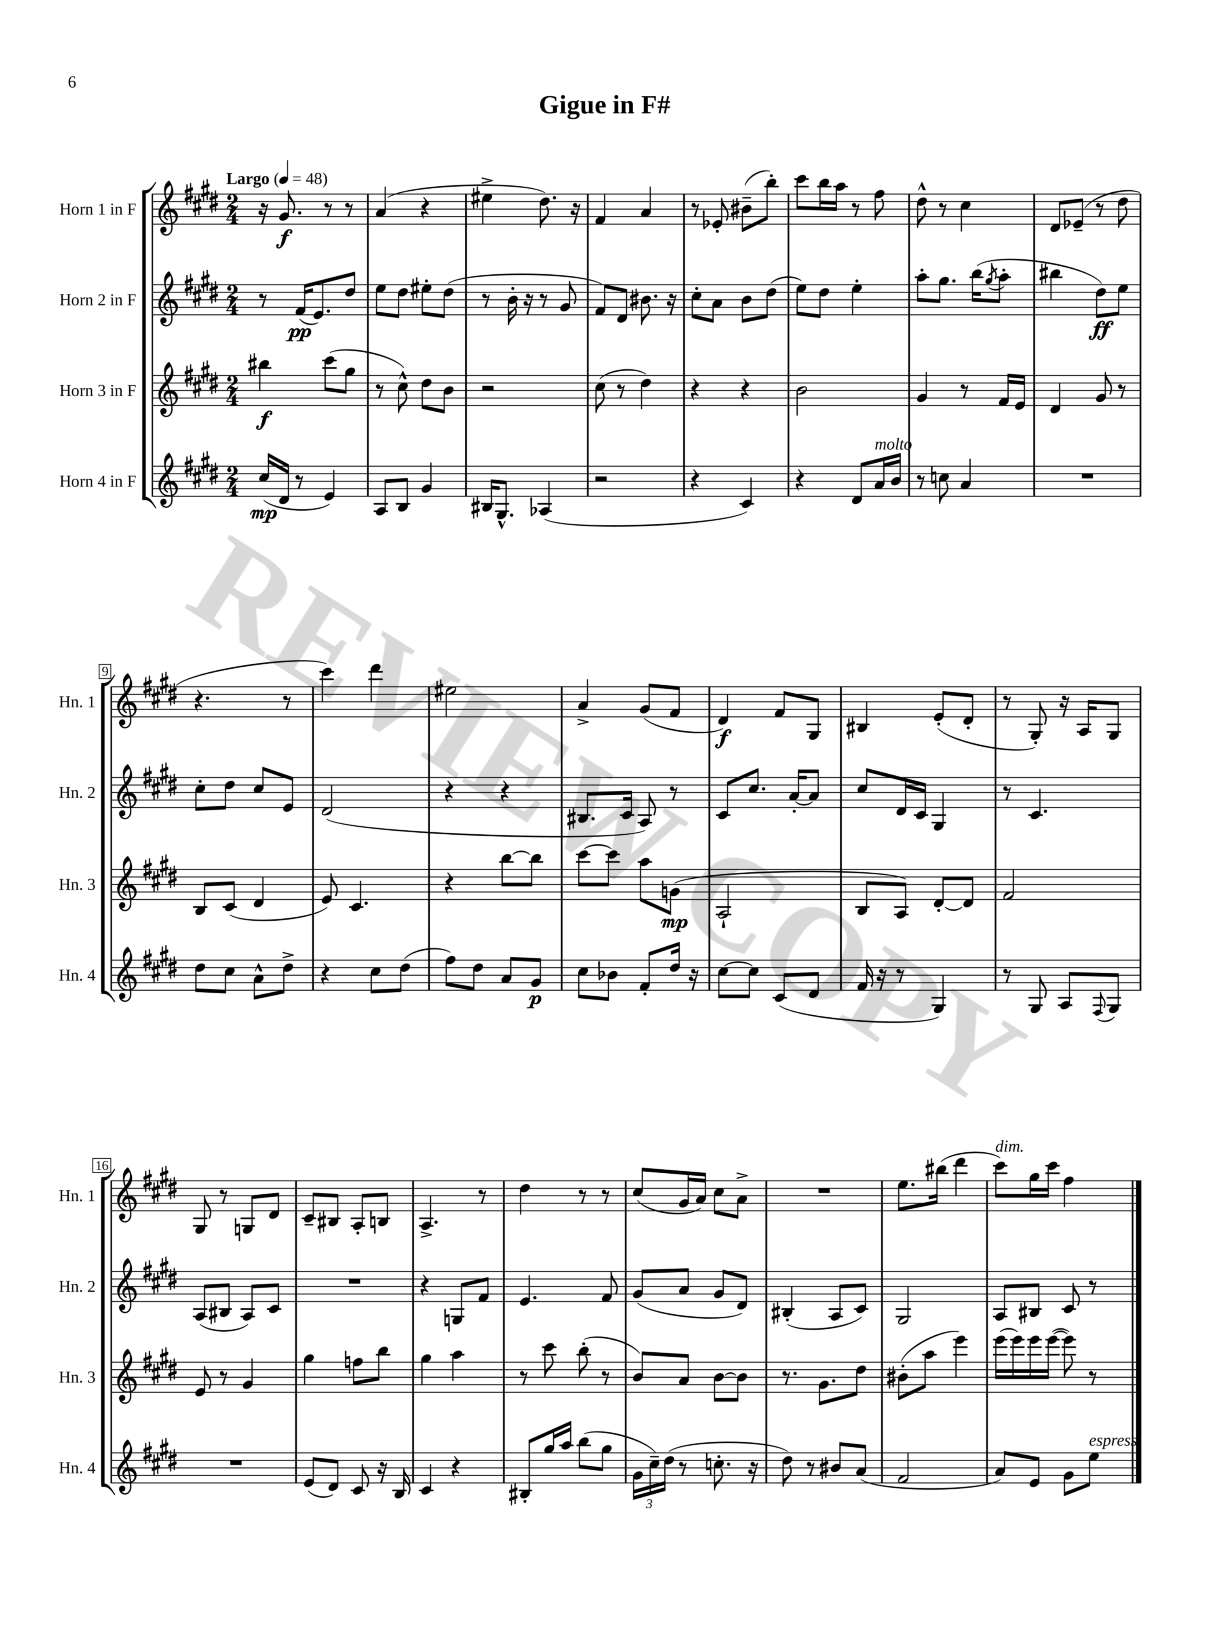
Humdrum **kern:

**kern	**dynam	**kern	**dynam	**kern	**dynam	**kern	**dynam
*part4	*part4	*part3	*part3	*part2	*part2	*part1	*part1
*staff4	*staff4	*staff3	*staff3	*staff2	*staff2	*staff1	*staff1
*I"Horn 4 in F	*	*I"Horn 3 in F	*	*I"Horn 2 in F	*	*I"Horn 1 in F	*
*I'Hn. 4	*	*I'Hn. 3	*	*I'Hn. 2	*	*I'Hn. 1	*
*clefG2	*	*clefG2	*	*clefG2	*	*clefG2	*
*k[f#c#g#d#]	*	*k[f#c#g#d#]	*	*k[f#c#g#d#]	*	*k[f#c#g#d#]	*
*M2/4	*	*M2/4	*	*M2/4	*	*M2/4	*
*MM48	*	*MM48	*	*MM48	*	*MM48	*
=1	=1	=1	=1	=1	=1	=1	=1
!	!	!	!	!	!	!LO:TX:a:B:t=Largo	!
(16cc#/LL	mp	4bb#X\	f	8r	.	16r	.
16d#/JJ	.	.	.	.	.	8.g#/	f
8r	.	.	.	(16f#/KL	pp	.	.
.	.	.	.	8.e/)	.	.	.
4e/)	.	(8ccc#\L	.	.	.	8r	.
.	.	8gg#\J	.	8dd#/J	.	8r	.
=2	=2	=2	=2	=2	=2	=2	=2
8A/L	.	8r	.	8ee\L	.	(4a/	.
8B/J	.	8cc#^^\)	.	8dd#\J	.	.	.
4g#/	.	8dd#\L	.	8ee#X'\L	.	4r	.
.	.	8b\J	.	(8dd#\J	.	.	.
=3	=3	=3	=3	=3	=3	=3	=3
16B#X/KL	.	2r	.	8r	.	4ee#X^\	.
8.G#^^/J	.	.	.	.	.	.	.
.	.	.	.	16b'\	.	.	.
.	.	.	.	16r	.	.	.
(4A-X/	.	.	.	8r	.	8.dd#\)	.
.	.	.	.	8g#/	.	.	.
.	.	.	.	.	.	16r	.
=4	=4	=4	=4	=4	=4	=4	=4
2r	.	(8cc#\	.	8f#/L)	.	4f#/	.
.	.	8r	.	8d#/J	.	.	.
.	.	4dd#\)	.	8.b#X\	.	4a/	.
.	.	.	.	16r	.	.	.
=5	=5	=5	=5	=5	=5	=5	=5
4r	.	4r	.	8cc#'\L	.	8r	.
.	.	.	.	8a\J	.	8e-X'/	.
4c#/)	.	4r	.	8b\L	.	(8b#X~\L	.
.	.	.	.	(8dd#\J	.	8bb'\J)	.
=6	=6	=6	=6	=6	=6	=6	=6
4r	.	2b\	.	8ee\L)	.	8ccc#\L	.
.	.	.	.	8dd#\J	.	16bb\L	.
.	.	.	.	.	.	16aa\JJ	.
8d#/L	.	.	.	4ee'\	.	8r	.
!LO:TX:a:i:t=molto	!	!	!	!	!	!	!
16a/L	.	.	.	.	.	8ff#\	.
16b/JJ	.	.	.	.	.	.	.
=7	=7	=7	=7	=7	=7	=7	=7
8r	.	4g#/	.	8aa'\L	.	8dd#^^\	.
8ccn\	.	.	.	8.gg#\J	.	8r	.
4a/	.	8r	.	.	.	4cc#\	.
.	.	.	.	(16bb\KL	.	.	.
.	.	.	.	8qgg#/	.	.	.
.	.	16f#/LL	.	8aa'\J	.	.	.
.	.	16e/JJ	.	.	.	.	.
=8	=8	=8	=8	=8	=8	=8	=8
2r	.	4d#/	.	4bb#X\	.	8d#/L	.
.	.	.	.	.	.	(8e-X~/J	.
.	.	8g#/	.	8dd#\L)	ff	8r	.
.	.	8r	.	8ee\J	.	8dd#\	.
!!LO:LB:g=z
=9	=9	=9	=9	=9	=9	=9	=9
8dd#\L	.	8B/L	.	8cc#'\L	.	4.r	.
8cc#\J	.	(8c#/J	.	8dd#\J	.	.	.
8a^^\L	.	4d#/	.	8cc#/L	.	.	.
8dd#^\J	.	.	.	8e/J	.	8r	.
=10	=10	=10	=10	=10	=10	=10	=10
4r	.	8e/)	.	(2d#/	.	4ccc#\)	.
.	.	4.c#/	.	.	.	.	.
8cc#\L	.	.	.	.	.	4ddd#\	.
(8dd#\J	.	.	.	.	.	.	.
=11	=11	=11	=11	=11	=11	=11	=11
8ff#\L)	.	4r	.	4r	.	2ee#X\	.
8dd#\J	.	.	.	.	.	.	.
8a/L	.	[8bb\L	.	4r	.	.	.
8g#/J	p	8bb\J]	.	.	.	.	.
=12	=12	=12	=12	=12	=12	=12	=12
8cc#\L	.	[8ccc#\L	.	8.B#X/L	.	4a^/	.
8b-X\J	.	8ccc#\J]	.	.	.	.	.
.	.	.	.	16c#/Jk	.	.	.
8f#'/L	.	8aa\L	.	8A/)	.	(8g#/L	.
16dd#/Jk	.	(8gn\J	mp	8r	.	8f#/J	.
16r	.	.	.	.	.	.	.
=13	=13	=13	=13	=13	=13	=13	=13
[8cc#\L	.	2A`/	.	8c#/L	.	4d#/)	f
8cc#\J]	.	.	.	8.cc#/J	.	.	.
(8c#/L	.	.	.	.	.	8f#/L	.
.	.	.	.	[16a'/KL	.	.	.
8d#/J	.	.	.	8a/J]	.	8G#/J	.
=14	=14	=14	=14	=14	=14	=14	=14
16f#/	.	8B/L	.	8cc#/L	.	4B#X/	.
16r	.	.	.	.	.	.	.
8r	.	8A/J)	.	16d#/L	.	.	.
.	.	.	.	16c#/JJ	.	.	.
4G#/)	.	[8d#'/L	.	4G#/	.	(8e'/L	.
.	.	8d#/J]	.	.	.	8d#'/J	.
=15	=15	=15	=15	=15	=15	=15	=15
8r	.	2f#/	.	8r	.	8r	.
8G#/	.	.	.	4.c#/	.	8G#'/)	.
8A/L	.	.	.	.	.	16r	.
.	.	.	.	.	.	16A/KL	.
8qqF#/	.	.	.	.	.	.	.
8G#/J	.	.	.	.	.	8G#/J	.
!!LO:LB:g=z
=16	=16	=16	=16	=16	=16	=16	=16
2r	.	8e/	.	(8A/L	.	8G#/	.
.	.	8r	.	8B#X/J	.	8r	.
.	.	4g#/	.	8A/L)	.	8Gn/L	.
.	.	.	.	8c#/J	.	8d#/J	.
=17	=17	=17	=17	=17	=17	=17	=17
(8e/L	.	4gg#\	.	2r	.	8c#~/L	.
8d#/J)	.	.	.	.	.	8B#X/J	.
8c#/	.	8ffn\L	.	.	.	8A'/L	.
16r	.	8bb\J	.	.	.	8Bn/J	.
16B/	.	.	.	.	.	.	.
=18	=18	=18	=18	=18	=18	=18	=18
4c#/	.	4gg#\	.	4r	.	4.A^/	.
4r	.	4aa\	.	8Gn/L	.	.	.
.	.	.	.	8f#/J	.	8r	.
=19	=19	=19	=19	=19	=19	=19	=19
8B#X'/L	.	8r	.	4.e/	.	4dd#\	.
16gg#/L	.	8ccc#\	.	.	.	.	.
16aa/JJ	.	.	.	.	.	.	.
(8bb\L	.	(8bb'\	.	.	.	8r	.
8gg#\J	.	8r	.	8f#/	.	8r	.
=20	=20	=20	=20	=20	=20	=20	=20
24g#\LL	.	8b/L)	.	(8g#/L	.	(8cc#/L	.
24cc#~\)	.	.	.	.	.	.	.
(24dd#\JJ	.	.	.	.	.	.	.
8r	.	8a/J	.	8a/J	.	16g#/L	.
.	.	.	.	.	.	16a/JJ)	.
8.ccn'\	.	[8b\L	.	8g#/L	.	8cc#\L	.
.	.	8b\J]	.	8d#/J)	.	8a^\J	.
16r	.	.	.	.	.	.	.
=21	=21	=21	=21	=21	=21	=21	=21
8dd#\)	.	8.r	.	(4B#X'/	.	2r	.
8r	.	.	.	.	.	.	.
.	.	8.g#\L	.	.	.	.	.
8b#X/L	.	.	.	8A/L	.	.	.
(8a/J	.	8dd#\J	.	8c#/J)	.	.	.
=22	=22	=22	=22	=22	=22	=22	=22
2f#/	.	(8b#X'\L	.	2G#/	.	8.ee\L	.
.	.	8aa\J	.	.	.	.	.
.	.	.	.	.	.	(16bb#X\Jk	.
.	.	4eee\)	.	.	.	4ddd#\	.
=23	=23	=23	=23	=23	=23	=23	=23
!	!	!	!	!	!	!LO:TX:a:i:t=dim.	!
8a/L)	.	(16eee\LL	.	8A/L	.	8ccc#\L)	.
.	.	16eee\)	.	.	.	.	.
8e/J	.	16eee\	.	8B#X/J	.	16gg#\L	.
.	.	([16eee\JJ	.	.	.	16ccc#\JJ	.
8g#\L	.	8eee\])	.	8c#/	.	4ff#\	.
!LO:TX:a:i:t=espress.	!	!	!	!	!	!	!
8ee\J	.	8r	.	8r	.	.	.
==	==	==	==	==	==	==	==
*-	*-	*-	*-	*-	*-	*-	*-
